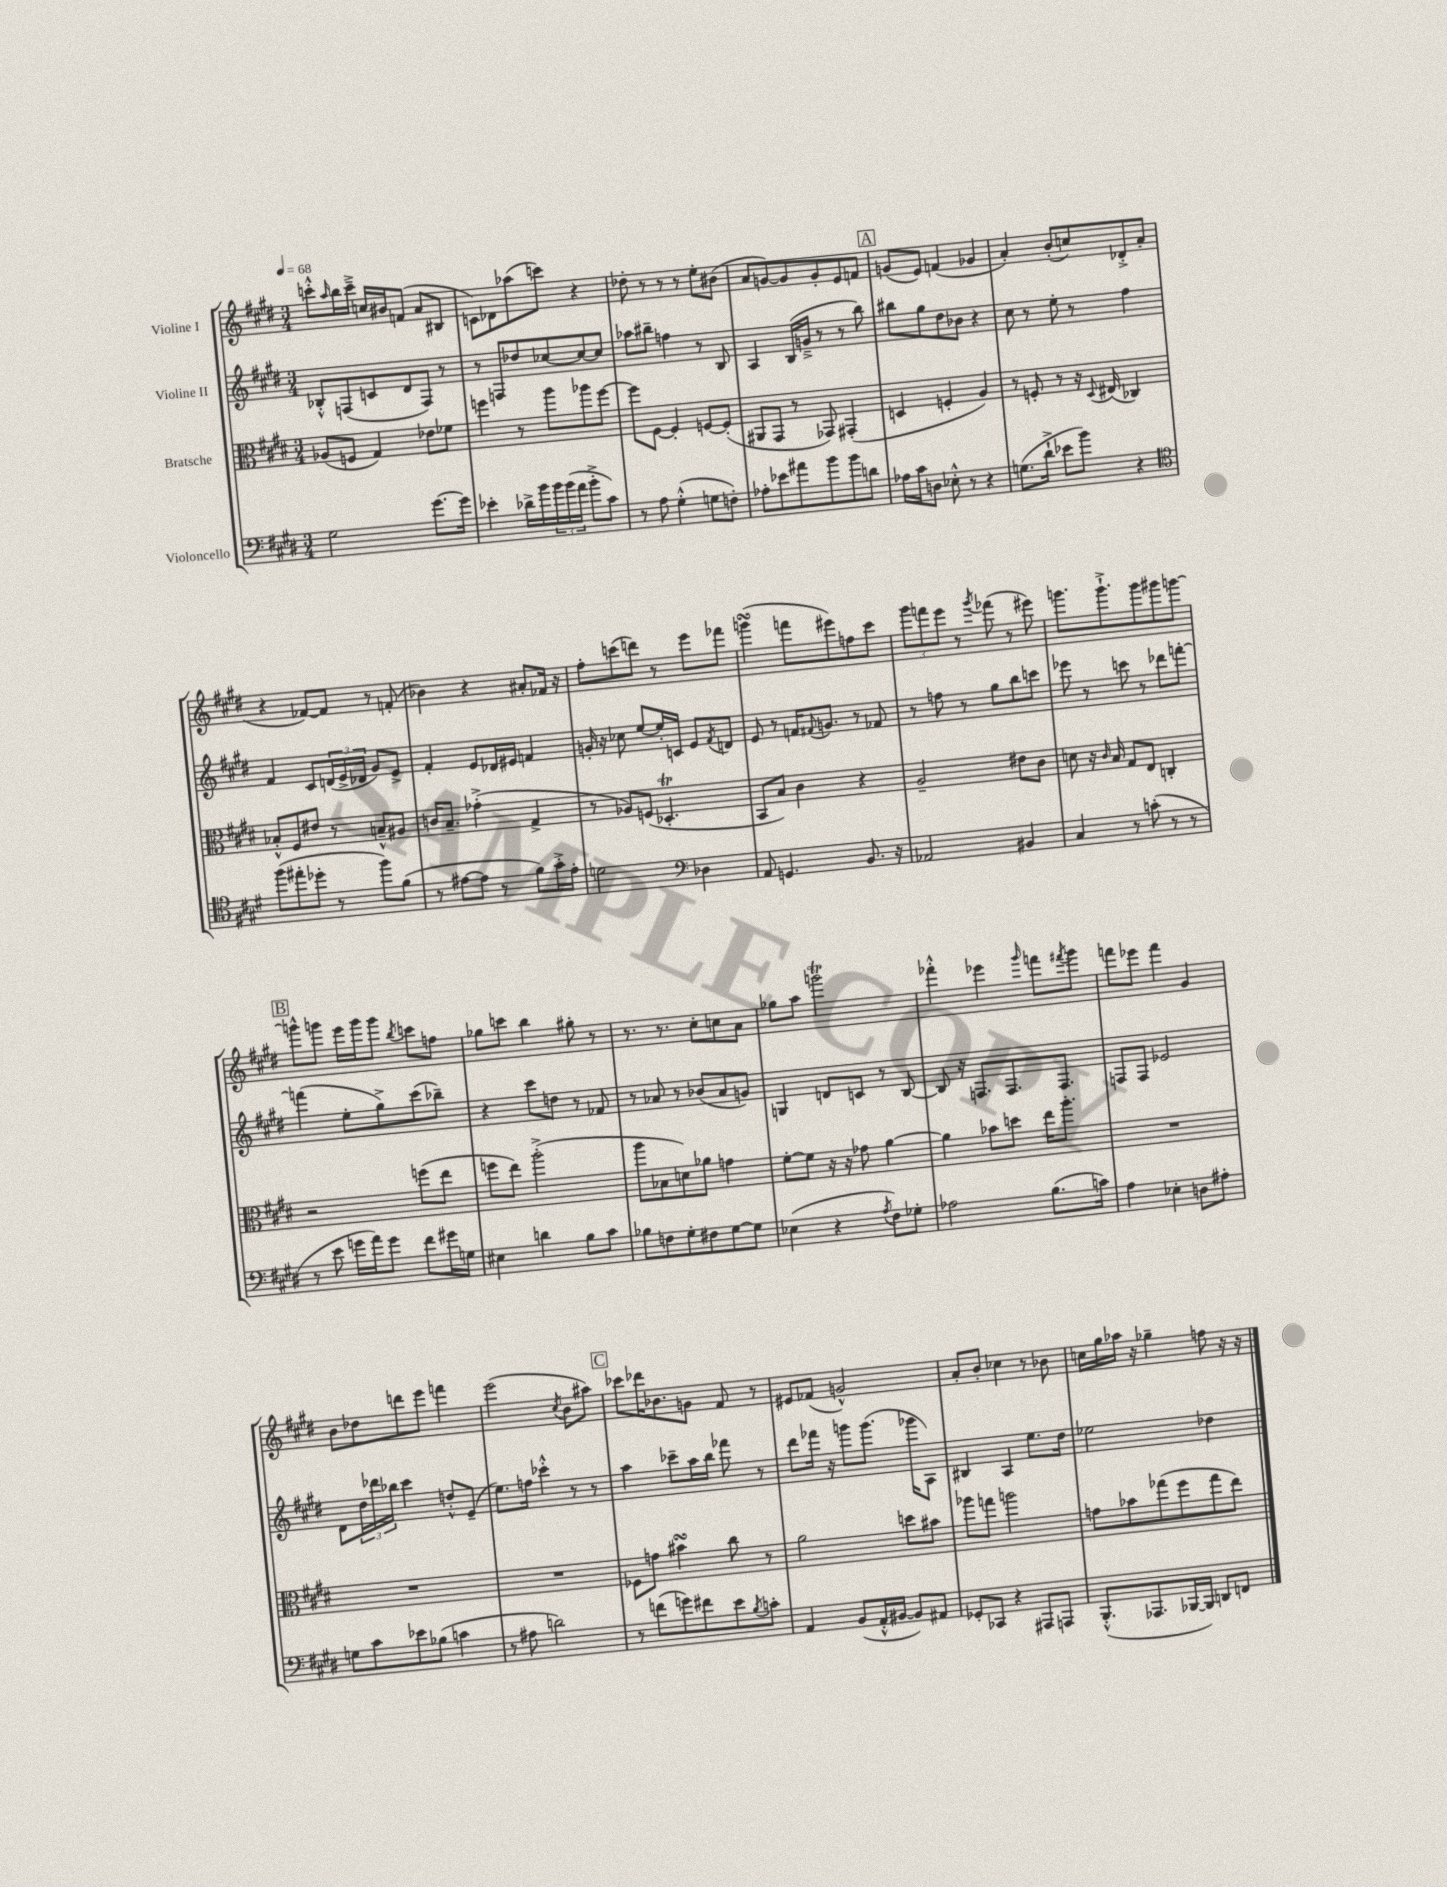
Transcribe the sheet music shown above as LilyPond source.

<<
\new StaffGroup <<
\new Staff = "s0" \with { instrumentName = "Violine I" } {
    \clef treble \key e \major \numericTimeSignature \time 3/4 \tempo 4 = 68
    c'''8-.-^ \grace { a''16 } b''16 c'''16---> c''16 bis'16 f'8( a'8 bis8 |
    c'8) des'8 aes''8( c'''8) r4 |
    des''8-. r8 r8 r8 e''8-. bis'8( |
    a'8 g'8~) g'8 g'8-. e'8 f'8 |
    \mark \markup { \box "A" } g'8( e'8) f'4( ges'4 |
    a'4-.) b'8-.( c''8) des'8-.-> a'8( |
    r4 fes'8~) fes'8 r8 f'8-.( |
    bes'4) r4 ais'8-. fes'16 r16 |
    fis''8-. c'''8( d'''8) r8 e'''8 fes'''8 |
    g'''4\turn( f'''8 eis'''8) f''8 cis'''8 |
    \tuplet 3/2 { gis'''8 f'''8 e'''8 } r8 \acciaccatura { gis'''8 } fes'''8( r8 eis'''8) |
    g'''8. g'''8.-!-> g'''8 gis'''8 g'''8~ |
    \mark \markup { \box "B" } g'''8-^ g'''8 e'''16 g'''16 g'''8 \acciaccatura { b''8 } c'''8 f''8 |
    ges''8 c'''8 b''4 gis''8-. r8 |
    r8. r8. cis''8-. c''8 a'8 |
    ges''8 a''8 g'''2\trill |
    fes'''4-.-^ ees'''4 \grace { gis'''16 } f'''8 \acciaccatura { fis'''8 } gis'''8 |
    f'''8 ees'''8 f'''4 gis'4 |
    b'8 des''8 d'''8 e'''8 f'''4 |
    e'''2( \acciaccatura { cis''8 } b'8 ais''8) |
    \mark \markup { \box "C" } ces'''8 des'''16 bes'8. g'8 fis'8 r8 |
    eis'8 fes'8( g'2-^) |
    a'8-. b'8-. ces''4 r8 bes'8 |
    c''16 gis''16 aes''16 r16 ges''4-- f''8 r16 r16 \bar "|." |
}
\new Staff = "s1" \with { instrumentName = "Violine II" } {
    \clef treble \key e \major \numericTimeSignature \time 3/4
    bes8-.-^ f8( c'8 dis'8 f8) r8 |
    r8 f8 des''8 ces''8~ ces''8~ ces''8 |
    aes''8 bis''8-- f''4 r8 b8 |
    a4 b16( g'16---> r8 r8 b''8) |
    \mark \markup { \box "A" } bis''8 gis''8 dis''8 bes'8 r4 |
    cis''8 r8 e''8-. r8 fis''4 |
    fis'4 cis'8 \tuplet 3/2 { d'16( e'16-> des'16 } gis'8) e'8-> |
    fis'4-. e'8 des'16 eis'16 f'4 |
    g'16-. r16 ces''8 e''8~ e''16-. c'16 e'8 \acciaccatura { fis'8 } d'8 |
    e'8 r8 f'16 \appoggiatura { fis'8 } g'8. r8 fes'8 |
    r8 f''8 r8 gis''8 b''8 c'''8 |
    ees'''8 r8 c'''8 r8 des'''8 f'''8~-. |
    \mark \markup { \box "B" } f'''4( e''8-. gis''8->) cis'''8( bes''8--) |
    r4 cis'''8 d''8 r8 fes'8 |
    r8 aes'8 r8 bes'8( aes'8 g'8) |
    g4 d'8 c'8 r8 b8~ |
    b8 r16 f8. f8. f8. |
    f8 f8 ees'2 |
    dis'8 \tuplet 3/2 { dis''16 des'''16 bes''16 } cis'''4 d''8-.-^ e'8--( |
    e''8.) f''16 ces'''4-.-^ r8 r8 |
    \mark \markup { \box "C" } a''4 ces'''8-- a''16 b''16 fes'''8 r8 |
    dis'''8 fes'''16 r16 g'''8 g'''8.( ges'''16 a8) |
    bis4 a4 e''8. dis''16 |
    ees''2 des''4 \bar "|." |
}
\new Staff = "s2" \with { instrumentName = "Bratsche" } {
    \clef alto \key e \major \numericTimeSignature \time 3/4
    aes8( f8 gis4) ees'8 fes'8 |
    f''4 r8 a''8 aes''8 f''8~ |
    f''8 fis8~ fis4-. f8~ f8-.( |
    ais,8 gis,8 r8 ges,8) gis,4-.( |
    \mark \markup { \box "A" } d4 f4-. a4) |
    r8 f8-. r8 r16 \appoggiatura { dis8 } eis16( ces4) |
    bes8-.-^ fis8 eis'8 r8 b8---^ ais8 |
    c'16 b8.-- ges'4-.->( gis4-> |
    r8 aes8) f8( des4.-.\trill |
    b,8 b8) cis'4 r4 |
    a2-- eis'8 cis'8 |
    d'8 r16 \grace { cis'16 } b16 gis8 e8 c4-. |
    \mark \markup { \box "B" } r2 f''8( e''8 |
    f''8 e''8) a''2-.->( |
    a''8 bes8 d'8) aes'8 g'4 |
    fis'8~-. fis'8 r16 r16 ges'8 a'4~ |
    a'4 bes'8 d''8 e''16 a''8.-. |
    R2. |
    R2. |
    R2. |
    \mark \markup { \box "C" } fes8 g'8 bis'4\turn cis''8 r8 |
    a'2 d''8 bis'8 |
    aes''8 g''8 a''2 |
    g'8 bes'8 ges''8( fis''8 ges''8 e''8) \bar "|." |
}
\new Staff = "s3" \with { instrumentName = "Violoncello" } {
    \clef bass \key e \major \numericTimeSignature \time 3/4
    gis2 gis'8.~ gis'16 |
    ees'4-. des'16-> b'16 \tuplet 3/2 { b'16 b'16( a'16 } b'8-.-> cis'8) |
    r8 a8 gis4-.-^( g8 f8-.) |
    aes8-. ees'8 ais'8 b'8 b'8 d'8 |
    \mark \markup { \box "A" } aes16 cis'16 d8 ees8-.-^ r8 r4 |
    g8.( dis'16-!-> ees'8 b'8) r4 |
    \clef tenor fis''8( eis''8-. des''8-. r8 fis''8) fis'8( |
    r8 eis'8~ eis'8 r8 fis'8) gis'16-.-> eis'16-. |
    d'2 \clef bass des4 |
    a,8 g,4. b,8. r16 |
    aes,2 bis,4 |
    cis4 r8 c'8-.( r8 r8 |
    \mark \markup { \box "B" } r8 e'8 g'16 a'16) g'8 fis'8 gis'16 g16 |
    eis4 d'4 b8 cis'8 |
    bes8 f8 gis8-. fis8 gis8~ gis8 |
    ees4( r4 \acciaccatura { a8 } fis8) ges8-. |
    aes2 b8.( c'16) |
    a4 ees4-. d8 ais8-. |
    g8 cis'8 ees'8 bes8( c'4 |
    r8 ais8 d'2) |
    \mark \markup { \box "C" } r8 f'8( g'8) fis'8 e'8 \acciaccatura { b8 } c'8-. |
    a,4 b,8( a,16-.-^ bis,16~ bis,8) ais,8 |
    ges,8-. ces,8 r4 ais,,8 a,,8 |
    b,,8.-.-^( aes,,8. bes,,16~ bes,,16) d,8 f,8 \bar "|." |
}
>>
>>
\layout { \context { \Score \remove "Bar_number_engraver" } }
